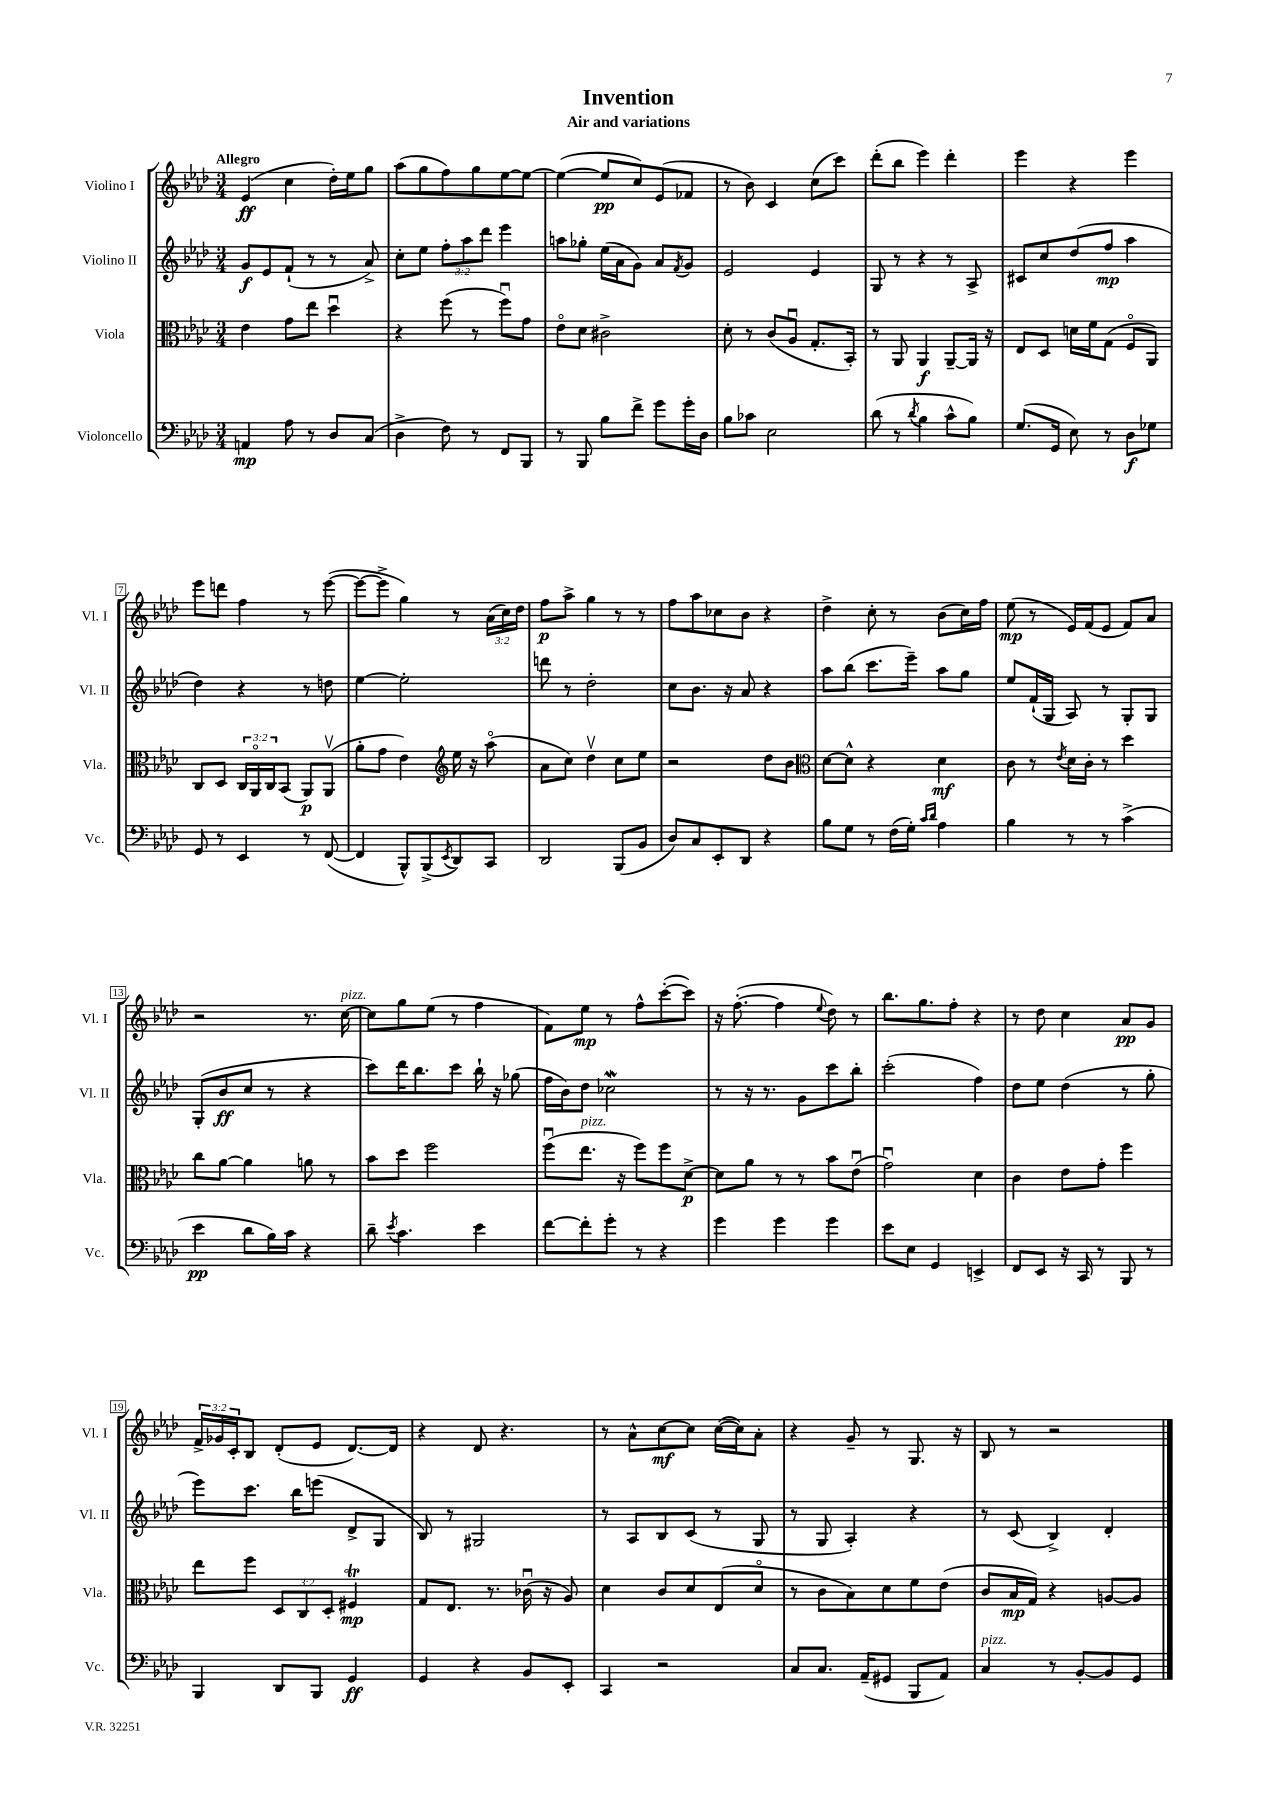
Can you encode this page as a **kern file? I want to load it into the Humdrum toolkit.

**kern	**dynam	**kern	**dynam	**kern	**dynam	**kern	**dynam
*part4	*part4	*part3	*part3	*part2	*part2	*part1	*part1
*staff4	*staff4	*staff3	*staff3	*staff2	*staff2	*staff1	*staff1
*I"Violoncello	*	*I"Viola	*	*I"Violino II	*	*I"Violino I	*
*I'Vc.	*	*I'Vla.	*	*I'Vl. II	*	*I'Vl. I	*
*clefF4	*	*clefC3	*	*clefG2	*	*clefG2	*
*k[b-e-a-d-]	*	*k[b-e-a-d-]	*	*k[b-e-a-d-]	*	*k[b-e-a-d-]	*
*M3/4	*	*M3/4	*	*M3/4	*	*M3/4	*
=1	=1	=1	=1	=1	=1	=1	=1
!	!	!	!	!	!	!LO:TX:a:B:t=Allegro	!
4AAn/	mp	4e-\	.	8g/L	f	(4e-/	ff
.	.	.	.	8e-/	.	.	.
8A-\	.	8g\L	.	(8f`/J	.	4cc\	.
8r	.	8ee-\J	.	8r	.	.	.
8D-/L	.	4dd-u\	.	8r	.	16dd-'\LL)	.
.	.	.	.	.	.	16ee-\J	.
(8C/J	.	.	.	8a-^/)	.	8gg\J	.
=2	=2	=2	=2	=2	=2	=2	=2
4D-^\	.	4r	.	8cc'\L	.	(8aa-\L	.
.	.	.	.	8ee-\J	.	8gg\	.
8F\)	.	(8ff\	.	12ff'\L	.	8ff\)	.
.	.	.	.	12aa-\	.	.	.
8r	.	8r	.	.	.	8gg\	.
.	.	.	.	12ddd-\J	.	.	.
8FF/L	.	8ffu\L)	.	4eee-\	.	[8ee-\	.
8BBB-/J	.	8g\J	.	.	.	8ee-\J_	.
=3	=3	=3	=3	=3	=3	=3	=3
8r	.	8e-\L	.	8aan\L	.	(4ee-\_	.
8BBB-/	.	8d-\J	.	8gg-X'\J	.	.	.
8B-\L	.	2c#X^\	.	(16ee-\LL	.	8ee-/L]	pp
.	.	.	.	16a-\J	.	.	.
8f^\J	.	.	.	8g\J)	.	8cc/)	.
8g\L	.	.	.	8a-/L	.	(8e-/	.
.	.	.	.	8qf/	.	.	.
16g'\L	.	.	.	8g/J	.	8f-X/J	.
16D-\JJ	.	.	.	.	.	.	.
=4	=4	=4	=4	=4	=4	=4	=4
8B-\L	.	8d-'\	.	2e-/	.	8r	.
8c-X\J	.	8r	.	.	.	8b-\)	.
2E-\	.	(8c/L	.	.	.	4c/	.
.	.	8A-u/J	.	.	.	.	.
.	.	8.G'/L	.	4e-/	.	(8cc\L	.
.	.	.	.	.	.	8ccc\J)	.
.	.	16BB-'/Jk)	.	.	.	.	.
=5	=5	=5	=5	=5	=5	=5	=5
(8d-\	.	8r	.	8G/	.	(8ddd-'\L	.
8r	.	8AA-/	.	8r	.	8bb-\J	.
8qd-/	.	.	.	.	.	.	.
4B-\	.	4AA-/	f	4r	.	4eee-\)	.
8c^^\L	.	[8AA-~/L	.	8r	.	4ddd-'\	.
8B-\J)	.	16AA-/Jk]	.	8A-^/	.	.	.
.	.	16r	.	.	.	.	.
=6	=6	=6	=6	=6	=6	=6	=6
(8.G/L	.	8E-/L	.	8c#X/L	.	4eee-\	.
.	.	8D-/J	.	8cc/	.	.	.
16GG/Jk	.	.	.	.	.	.	.
8E-\)	.	16dn\LL	.	(8dd-/	.	4r	.
.	.	16f\J	.	.	.	.	.
8r	.	(8G\J	.	8ff/J	mp	.	.
8D-\L	f	8F/L	.	4aa-\	.	4eee-\	.
8G-X\J	.	8AA-/J)	.	.	.	.	.
!!LO:LB:g=z
=7	=7	=7	=7	=7	=7	=7	=7
8GG/	.	8C/L	.	4dd-\)	.	8eee-\L	.
8r	.	8D-/J	.	.	.	8dddn\J	.
4EE-/	.	24C/LL	.	4r	.	4ff\	.
.	.	24AA-/	.	.	.	.	.
.	.	24C/J	.	.	.	.	.
.	.	(8BB-/J	.	.	.	.	.
8r	.	8AA-/L)	p	8r	.	8r	.
([8FF/	.	(8AA-v/J	.	8ddn\	.	([8eee-\	.
=8	=8	=8	=8	=8	=8	=8	=8
4FF/]	.	8a-'\L	.	[4ee-\	.	8eee-\L_	.
.	.	8g\J	.	.	.	8eee-^\J]	.
8BBB-^^/L)	.	4e-\)	.	2ee-'\]	.	4gg\)	.
(8BBB-^/	.	.	.	.	.	.	.
8qEE-/	.	.	.	.	.	.	.
*	*	*clefG2	*	*	*	*	*
8DD-/)	.	16ee-\	.	.	.	8r	.
.	.	16r	.	.	.	.	.
8CC/J	.	(8aa-\	.	.	.	(24a-\LL	.
.	.	.	.	.	.	24cc\)	.
.	.	.	.	.	.	24dd-\JJ	.
=9	=9	=9	=9	=9	=9	=9	=9
2DD-/	.	8a-\L	.	8dddn\	.	8ff\L	p
.	.	8cc\J)	.	8r	.	8aa-^\J	.
.	.	4dd-v\	.	2dd-'\	.	4gg\	.
(8BBB-/L	.	8cc\L	.	.	.	8r	.
8BB-/J	.	8ee-\J	.	.	.	8r	.
=10	=10	=10	=10	=10	=10	=10	=10
8D-/L)	.	2r	.	8cc\L	.	8ff\L	.
8C/	.	.	.	8.b-\J	.	8aa-\	.
8EE-'/	.	.	.	.	.	8cc-X\	.
.	.	.	.	16r	.	.	.
8DD-/J	.	.	.	8a-/	.	8b-\J	.
4r	.	8dd-\L	.	4r	.	4r	.
.	.	8b-\J	.	.	.	.	.
=11	=11	=11	=11	=11	=11	=11	=11
*	*	*clefC3	*	*	*	*	*
8B-\L	.	[8d-\L	.	8aa-\L	.	4dd-^\	.
8G\J	.	8d-^^\J]	.	(8bb-\J	.	.	.
8r	.	4r	.	8.ccc\L	.	8cc'\	.
(16F\LL	.	.	.	.	.	8r	.
16G'\JJ)	.	.	.	16eee-~\Jk)	.	.	.
16qqc/LL	.	.	.	.	.	.	.
16qqd-/JJ	.	.	.	.	.	.	.
4A-\	.	4d-\	mf	8aa-\L	.	(8b-\L	.
.	.	.	.	8gg\J	.	16cc\L)	.
.	.	.	.	.	.	16ff\JJ	.
=12	=12	=12	=12	=12	=12	=12	=12
4B-\	.	8c\	.	8ee-/L	.	(8ee-\	mp
.	.	8r	.	(16f`/L	.	8r	.
.	.	.	.	16G/JJ	.	.	.
.	.	8qe-/	.	.	.	.	.
8r	.	16d-\LL	.	8A-/)	.	16e-/LL)	.
.	.	16c'\JJ	.	.	.	(16f/J	.
8r	.	8r	.	8r	.	8e-/J	.
(4c^\	.	4dd-\	.	8G'/L	.	8f/L)	.
.	.	.	.	8G/J	.	8a-/J	.
!!LO:LB:g=z
=13	=13	=13	=13	=13	=13	=13	=13
4e-\	pp	8cc\L	.	(8G'/L	.	2r	.
.	.	[8a-\J	.	8b-/	ff	.	.
8d-\L	.	4a-\]	.	8cc/J	.	.	.
16B-\L)	.	.	.	8r	.	.	.
16c\JJ	.	.	.	.	.	.	.
4r	.	8an\	.	4r	.	8.r	.
.	.	8r	.	.	.	.	.
!	!	!	!	!	!	!LO:TX:a:i:t=pizz.	!
.	.	.	.	.	.	[16cc\	.
=14	=14	=14	=14	=14	=14	=14	=14
8d-~\	.	8b-\L	.	8ccc\L)	.	8cc\L]	.
8qe-/	.	.	.	.	.	.	.
4.c\	.	8dd-\J	.	16ddd-\K	.	8gg\	.
.	.	.	.	8.bb-\	.	.	.
.	.	2ff\	.	.	.	(8ee-\J	.
.	.	.	.	8ccc\J	.	8r	.
4e-\	.	.	.	16bb-`\	.	4ff\	.
.	.	.	.	16r	.	.	.
.	.	.	.	(8gg-X\	.	.	.
=15	=15	=15	=15	=15	=15	=15	=15
[8f\L	.	(8ffu\L	.	16ff\LL	.	8f\L)	.
.	.	.	.	16b-\J)	.	.	.
!	!	!LO:TX:a:i:t=pizz.	!	!	!	!	!
8f'\]	.	8.ee-\J	.	8dd-\J	.	8ee-\J	mp
8g'\J	.	.	.	2cc-Xw\	.	8r	.
.	.	16r	.	.	.	.	.
8r	.	8ff\L)	.	.	.	8ff^^\L	.
4r	.	8ff\	.	.	.	([8ccc'\	.
.	.	[8d-^\J	p	.	.	8ccc\J])	.
=16	=16	=16	=16	=16	=16	=16	=16
4g\	.	8d-\L]	.	8r	.	16r	.
.	.	.	.	.	.	([8.ff'\	.
.	.	8a-\J	.	16r	.	.	.
.	.	.	.	8.r	.	.	.
4g\	.	8r	.	.	.	4ff\]	.
.	.	8r	.	8g\L	.	.	.
.	.	.	.	.	.	8qqee-/	.
4g\	.	8b-\L	.	8ccc\	.	8dd-\)	.
.	.	(8e-u\J	.	8bb-'\J	.	8r	.
=17	=17	=17	=17	=17	=17	=17	=17
8e-\L	.	2gu\)	.	(2ccc'\	.	8.bb-\L	.
8E-\J	.	.	.	.	.	.	.
.	.	.	.	.	.	8.gg\	.
4GG/	.	.	.	.	.	.	.
.	.	.	.	.	.	8ff'\J	.
4EEn^/	.	4d-\	.	4ff\)	.	4r	.
=18	=18	=18	=18	=18	=18	=18	=18
8FF/L	.	4c\	.	8dd-\L	.	8r	.
8EE-/J	.	.	.	8ee-\J	.	8dd-\	.
16r	.	8e-\L	.	(4dd-\	.	4cc\	.
16CC/	.	.	.	.	.	.	.
8r	.	8g'\J	.	.	.	.	.
8BBB-/	.	4ff\	.	8r	.	8a-/L	pp
8r	.	.	.	8gg'\	.	8g/J	.
!!LO:LB:g=z
=19	=19	=19	=19	=19	=19	=19	=19
4BBB-/	.	8ee-\L	.	8eee-\L)	.	24f^/LL	.
.	.	.	.	.	.	24g-X/	.
.	.	.	.	.	.	24c'/J	.
.	.	8ff\J	.	8.ccc\J	.	8B-/J	.
8DD-/L	.	12D-/L	.	.	.	(8d-'/L	.
.	.	.	.	16bb-\KL	.	.	.
.	.	12C/	.	.	.	.	.
8BBB-/J	.	.	.	(8eeen\J	.	8e-/J	.
.	.	12D-'/J	.	.	.	.	.
4GG/	ff	4F#Xt/	mp	8d-^/L	.	[8.d-/L)	.
.	.	.	.	8G/J	.	.	.
.	.	.	.	.	.	16d-/Jk]	.
=20	=20	=20	=20	=20	=20	=20	=20
4GG/	.	8G/L	.	8B-/)	.	4r	.
.	.	8.E-/J	.	8r	.	.	.
4r	.	.	.	2G#X/	.	8d-/	.
.	.	8.r	.	.	.	.	.
.	.	.	.	.	.	4.r	.
8BB-/L	.	(16c-Xu\	.	.	.	.	.
.	.	16r	.	.	.	.	.
8EE-'/J	.	8A-/)	.	.	.	.	.
=21	=21	=21	=21	=21	=21	=21	=21
4CC/	.	4d-\	.	8r	.	8r	.
.	.	.	.	8A-/L	.	8a-^^\L	.
2r	.	8c/L	.	8B-/	.	[8cc\	mf
.	.	8d-/	.	(8c/J	.	8cc\J]	.
.	.	(8E-/	.	8r	.	([16cc\LL	.
.	.	.	.	.	.	16cc\J])	.
.	.	8d-/J	.	8G/	.	8a-'\J	.
=22	=22	=22	=22	=22	=22	=22	=22
8C/L	.	8r	.	8r	.	4r	.
8.C/J	.	8c\L	.	8G/	.	.	.
.	.	8B-\)	.	4A-'/)	.	8g~/	.
(16AA-~/KL	.	.	.	.	.	.	.
8GG#X/J	.	8d-\	.	.	.	8r	.
8BBB-/L	.	8f\	.	4r	.	8.G/	.
8AA-/J)	.	(8e-\J	.	.	.	.	.
.	.	.	.	.	.	16r	.
=23	=23	=23	=23	=23	=23	=23	=23
!LO:TX:a:i:t=pizz.	!	!	!	!	!	!	!
4C/	.	8c/L	.	8r	.	8B-/	.
.	.	16B-/L	mp	(8c/	.	8r	.
.	.	16G/JJ)	.	.	.	.	.
8r	.	4r	.	4B-^/)	.	2r	.
[8BB-'/L	.	.	.	.	.	.	.
8BB-/]	.	[8An/L	.	4d-'/	.	.	.
8GG/J	.	8A/J]	.	.	.	.	.
==	==	==	==	==	==	==	==
*-	*-	*-	*-	*-	*-	*-	*-
